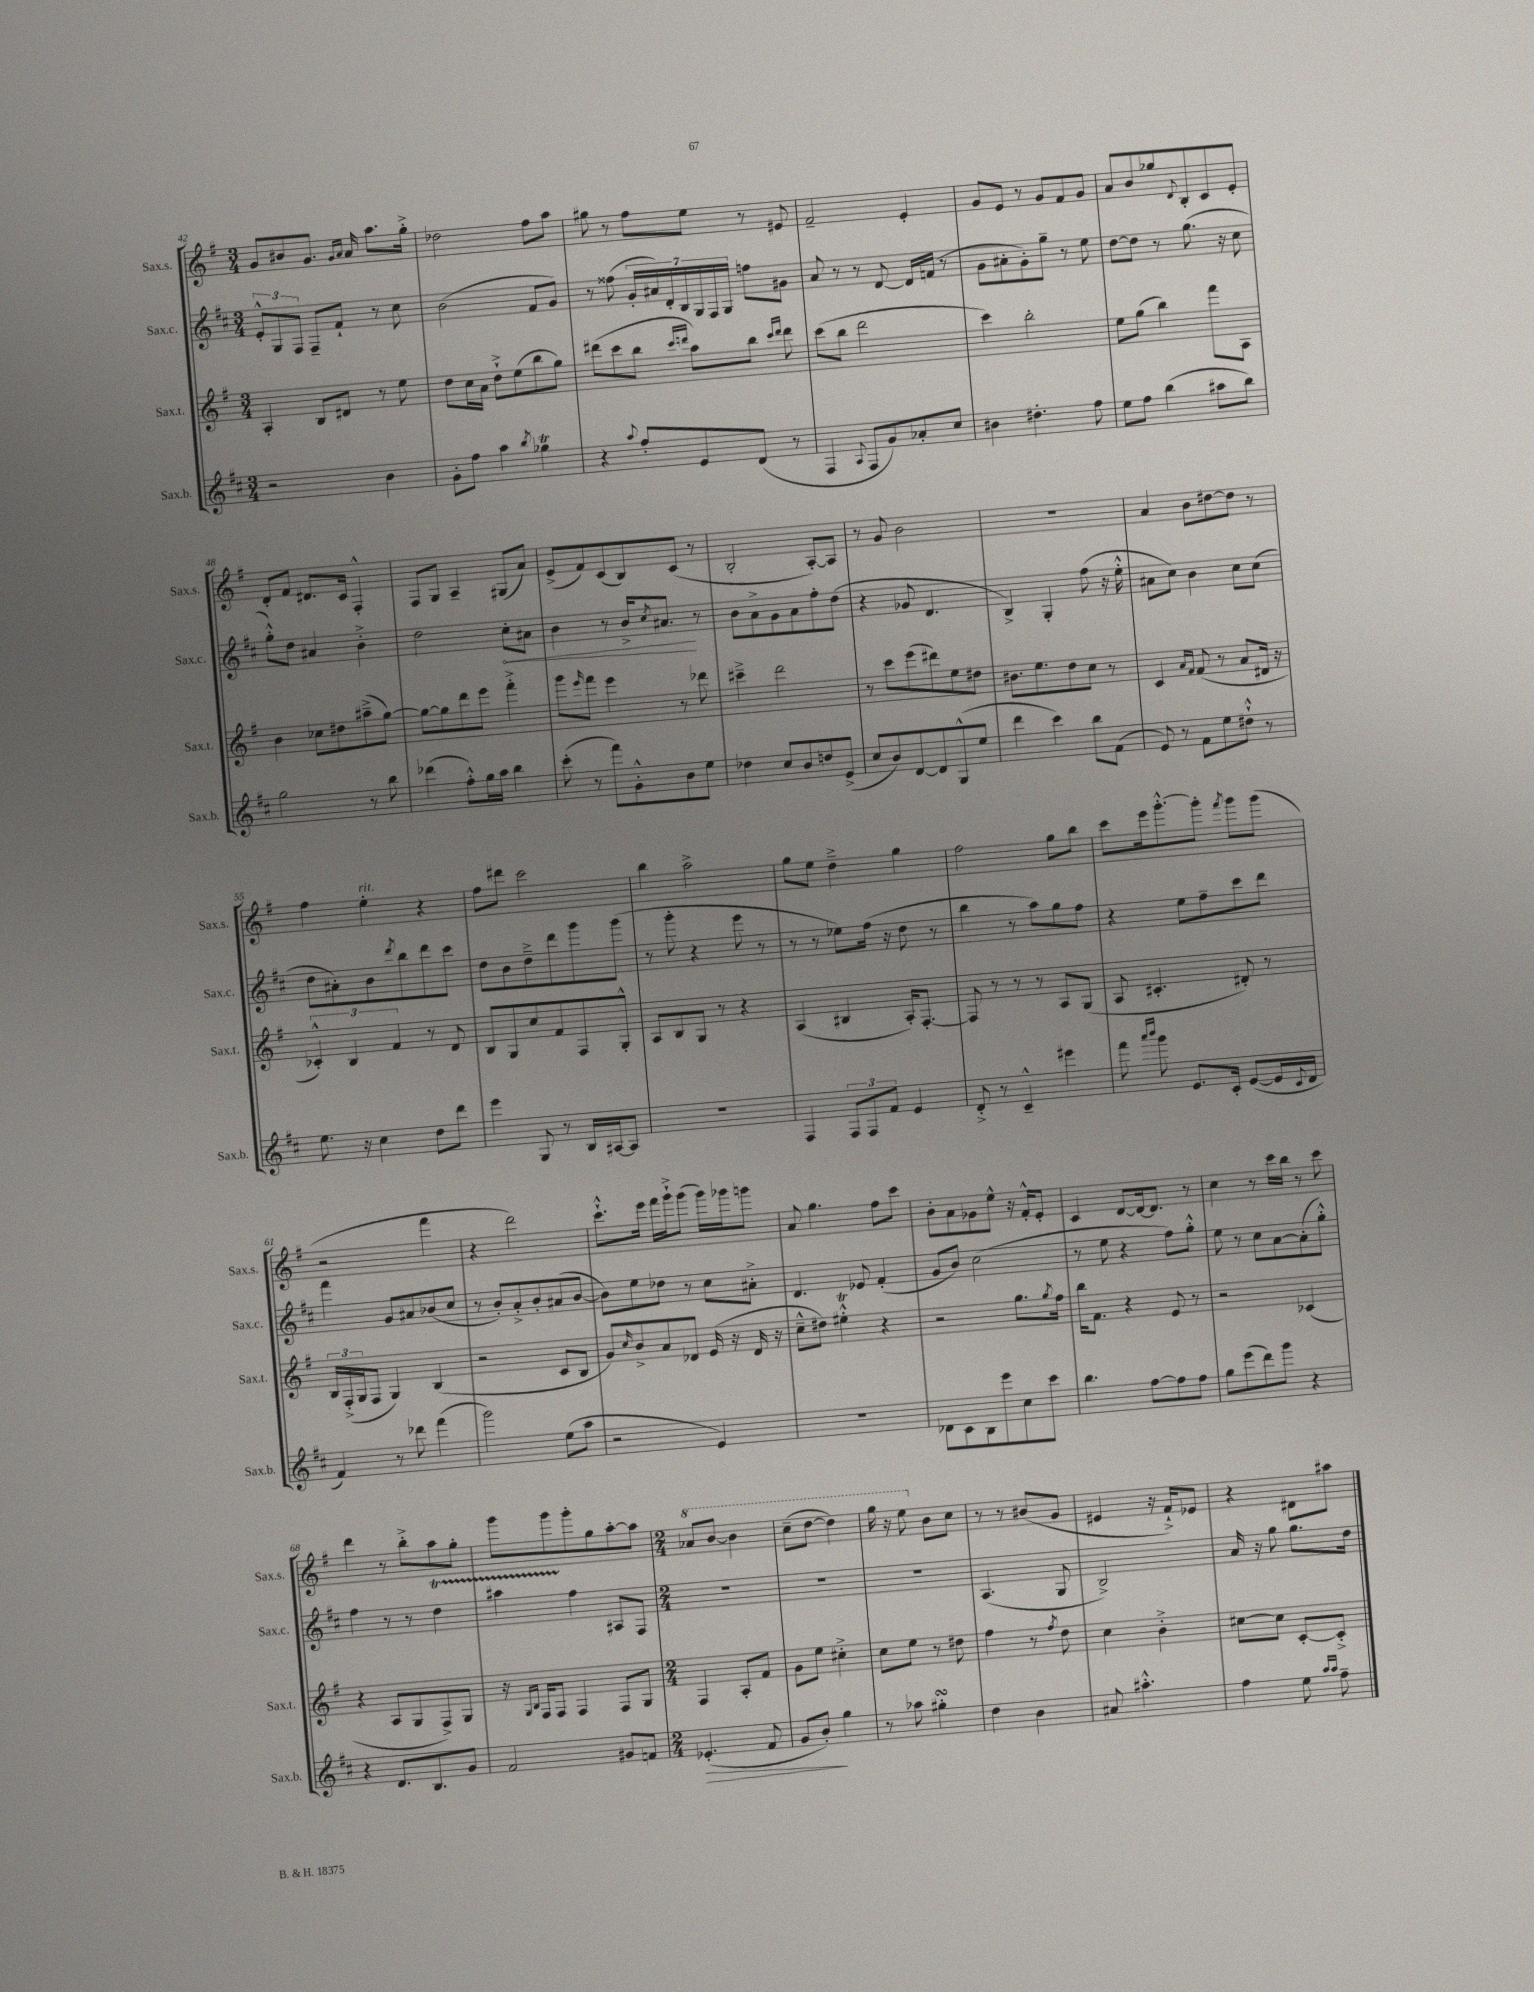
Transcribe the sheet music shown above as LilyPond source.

<<
\new StaffGroup <<
\new Staff = "s0" \with { instrumentName = "Sax.s." shortInstrumentName = "Sax.s." } {
    \clef treble \key g \major \numericTimeSignature \time 3/4
    g'8 bis'8 g'8. \grace { g'16 a'16 } a'16 a''8. g''16-.-> |
    des''2 fis''8 a''8 |
    gis''8 r8 fis''8 e''8 r8 eis'8 |
    fis'2-- e'4-. |
    g'8 e'8 r8 g'8 fis'8 g'8 |
    a'8 b'8 ges''8 \appoggiatura { d'8 } b8-. c'8 e'8-. |
    d'8-. fis'8 dis'8. c'16 fis4-.-^ |
    fis8 g8 a4-- gis8( a'8) |
    e'8->( fis'8) c'8( b8) c'8( r8 |
    b2-. a8~-.) a8 |
    r8 g'8 b'2 |
    R2. |
    a'4 b'8 dis''8~ dis''8 r8 |
    fis''4 e''4-.^\markup { \italic "rit." } r4 |
    fis''8 dis'''8 c'''2 |
    b''4 a''2-> |
    g''8 e''8 d''4---> g''4 |
    fis''2 g''8 b''8 |
    c'''8 e'''16 g'''8.~-.-^ g'''8-. \acciaccatura { fis'''8 } g'''8 g'''8( |
    r2 fis'''4 |
    r4 d'''2) |
    c'''8.-!-^ e'''16 fis'''16 g'''16-!-> g'''8( g'''16) ges'''16 g'''8 |
    a'8 g''4. fis''8 c'''8 |
    b'8-. a'8 ges'8 e''8-^ r16 fis'16-.-^ e'8-. |
    c'4 d'8~ d'16~ d'8. r8 |
    c''4 r8 c'''16 b''16 r8 c'''8 |
    d'''4 r8 b''8-.-> a''8 g''8-. |
    g'''8 g'''8 g'''8-. g''8 a''8~-. a''8 |
    \numericTimeSignature \time 2/4 \ottava #1 aes''8 b''8~ b''4 |
    c'''8--( d'''8~ d'''4) |
    g'''16 r16 e'''8 \ottava #0 b'8 c''8 |
    r8 r8 bis'8( g'8 |
    eis'4 r16 fis'16-!->) ees'8 |
    r4 dis'8 ais''8 \bar "|." |
}
\new Staff = "s1" \with { instrumentName = "Sax.c." shortInstrumentName = "Sax.c." } {
    \clef treble \key d \major \numericTimeSignature \time 3/4
    \tuplet 3/2 { e'8-.-^ g8 fis8 } fis8-- fis'8-! r8 cis''8 |
    b'2( fis'8 g'8) |
    r8 fisis''8( \tuplet 7/4 { g'16-. ais'16) d'16-. b16 g16 fis16 g16 } f''8 gis'8 |
    a'8 r8 r8 d'8~ d'16 f'16( r8 |
    g'8 ais'8-. g'8-.) g''8-- r8 e''8 |
    d''8~ d''8 r8 g''8.( r16 cis''8 |
    g''8-.-^) d''8 ais'4 b'4-.-> |
    d''2 \once \override Hairpin.circled-tip = ##t cis''8-.\< ais'8 |
    b'4 r8 b'16-> \acciaccatura { cis''8 } ais'8.\! r8 |
    b'8 a'8-> g'8 a'8 fis''8-. d''8( |
    r4 ges'8 d'4. |
    b4->) g4-. fis''8( r16 e''16-.-^ |
    ais'8 cis''8) b'4 cis''8 cis''8( |
    d''8 ais'8-.) b'8 \acciaccatura { d'''8 } b''8 d'''8 cis'''8 |
    d''8 b'8 d''8---> d'''8 g'''8 g'''8( |
    r8 g'''8-. r4 e'''8 r8 |
    r8 r8 ees''8) fis''16( r16 d''8 r8 |
    b''4 r8 a''8) g''8 fis''8 |
    r4 e''8 fis''8-- cis'''8 d'''8 |
    fis'''4 g'8 ais'8 bes'8( cis''8 |
    r8 b'8-.) a'8-.-> b'8-. ais'8( b'8~ |
    b'8) e''8 des''8 r8 cis''8 ais'8-.-> |
    d'4. ees'8 fis'4-.( |
    g'8 b'8) cis''2( |
    r8 e''8 r4 fis''8) g''8-.-^ |
    e''8 r8 cis''8 a'8~ a'8-.( g''8-.-^) |
    fis''4 r8 r8 d''4\startTrillSpan |
    ais''4 fis''4\stopTrillSpan ais8 fis8 |
    \numericTimeSignature \time 2/4 R2 |
    R2 |
    R2 |
    a4.( g8 |
    b2->) |
    a'16 r16 g''8 g''8. d''16 \bar "|." |
}
\new Staff = "s2" \with { instrumentName = "Sax.t." shortInstrumentName = "Sax.t." } {
    \clef treble \key g \major \numericTimeSignature \time 3/4
    a4-. b8 dis'8 r8 e''8 |
    d''8 c''16 a'16 d''8-!-> e''8( b''8 g''8) |
    dis'''8( c'''8 b''8 \grace { c'''16 d'''16 } a''8) b''8 \grace { c'''16 d'''16 } d'''8 |
    c'''8( b''8 d'''2 |
    c'''4) b''2-. |
    e''8 g''8( b''4) fis'''8 a8 |
    b'4 ces''8 dis''8 ais''8--->( g''8~) |
    g''8~ g''8 d'''8 e'''8 fis'''4-.-> |
    g'''8 \grace { e'''16 } fis'''8 e'''4 r8 des'''8 |
    cis'''4---> d'''2 |
    r8 c'''8 e'''8( dis'''8) e''8 dis''8 |
    bis'8. e''8. d''8 c''8 r8 |
    c'4 \grace { a'16 fis'16 } fis'8( r8 a'8 dis'16 r16 |
    \tuplet 3/2 { ces'4-.-^) b4 fis'4 } r8 d'8 |
    b8 g8 c''8 fis'8 fis8 g8-.-^ |
    a8 b8 g8 r8 r4 |
    a4( bis4 a16-.) fis8.~-. |
    fis8 r8 r8 r8 a8 g8( |
    a8 cis'4.-. dis'8-.) r8 |
    \tuplet 3/2 { b16 fis16-.->( g16 } fis8 g4) b4( |
    r2 c'8 b8 |
    g'8) \grace { c''16 } b'8-> a'8 des'8 e'16( r16 des'16 r16 |
    c''8---^ dis''8) eis''4-.-^\trill r4 |
    r2 g''8. \acciaccatura { g''8 } fis''16 |
    b''16 fis'8. r4 e'8 r8 |
    r2 ces'4( |
    r4 a8 g8 fis8->) g8 |
    r16 \grace { g16 b16 } fis16 fis8 fis4 fis8 g8 |
    \numericTimeSignature \time 2/4 fis4 a8-. fis'8 |
    g'8 e''8 cis''4-.-> |
    c''8 e''8 r8 dis''8 |
    fis''4 r8 \acciaccatura { fis''8 } d''8 |
    c''4 b'4-.-> |
    cis''8~ cis''8 c'8~-. c'8-.-> \bar "|." |
}
\new Staff = "s3" \with { instrumentName = "Sax.b." shortInstrumentName = "Sax.b." } {
    \clef treble \key d \major \numericTimeSignature \time 3/4
    r2 b'4 |
    g'8-. fis''8 a''4 \acciaccatura { b''8 } ges''4\trill |
    r4 \appoggiatura { a''8 } fis''8-. e'8 d'8( r8 |
    fis4 \appoggiatura { a8 } fis8 g'8) aes'8-. cis''8 |
    bis'4 dis''4.-. fis''8 |
    e''8 fis''8 b''4( ais''8 b''8) |
    g''2 r8 b''8 |
    des'''4( fis''8-.-^) g''16 a''16 b''4 |
    cis'''8-.( r8 fis'''8) g'8-.-^ b'8 e''8 |
    des''4 cis''8 b'8 d''8 e'8->( |
    cis''8 b'8) d'8~ d'8 g8-^( e''8 |
    d'''4 cis'''4) b''8 fis'8( |
    e'8) r8 fis'8 e''8 dis''8-!-^ r8 |
    e''8. r16 cis''4 d''8 d'''8 |
    e'''4 g8 r8 b16 ais16~ ais8 |
    R2. |
    fis4 \tuplet 3/2 { fis8 fis8 fis'8 } e'4 |
    d'8-.-> r8 cis'4---^ eis'''4 |
    fis'''8 \grace { a'''16 b'''16 } g'''8 e'8. cis'16-. e'8~( e'16 \appoggiatura { cis'8 } d'16 |
    fis'4) r8 des'''8 fis'''4( |
    g'''2) e''8( a''8 |
    r2 e'4) |
    R2. |
    des'8 cis'8 b8 e'''8 cis''8 cis'''8 |
    b''4. fis''8~ fis''8 fis''8 |
    g''8 e'''8( d'''8) g'''8 r4 |
    r4 d'8. b8. g'8 |
    fis'2 gis'8 f'8 |
    \numericTimeSignature \time 2/4 ees'4.-.\>( fis'8 |
    g'8 b'8-.\!) g''4 |
    r8 aes''8 gis''4-.\turn |
    d''4 b'4 |
    ais'8 ais''4.-.-^ |
    fis''4 e''8 \grace { a''16 a''16 } fis''8-- \bar "|." |
}
>>
>>
\layout { \context { \Score currentBarNumber = #42 } }
